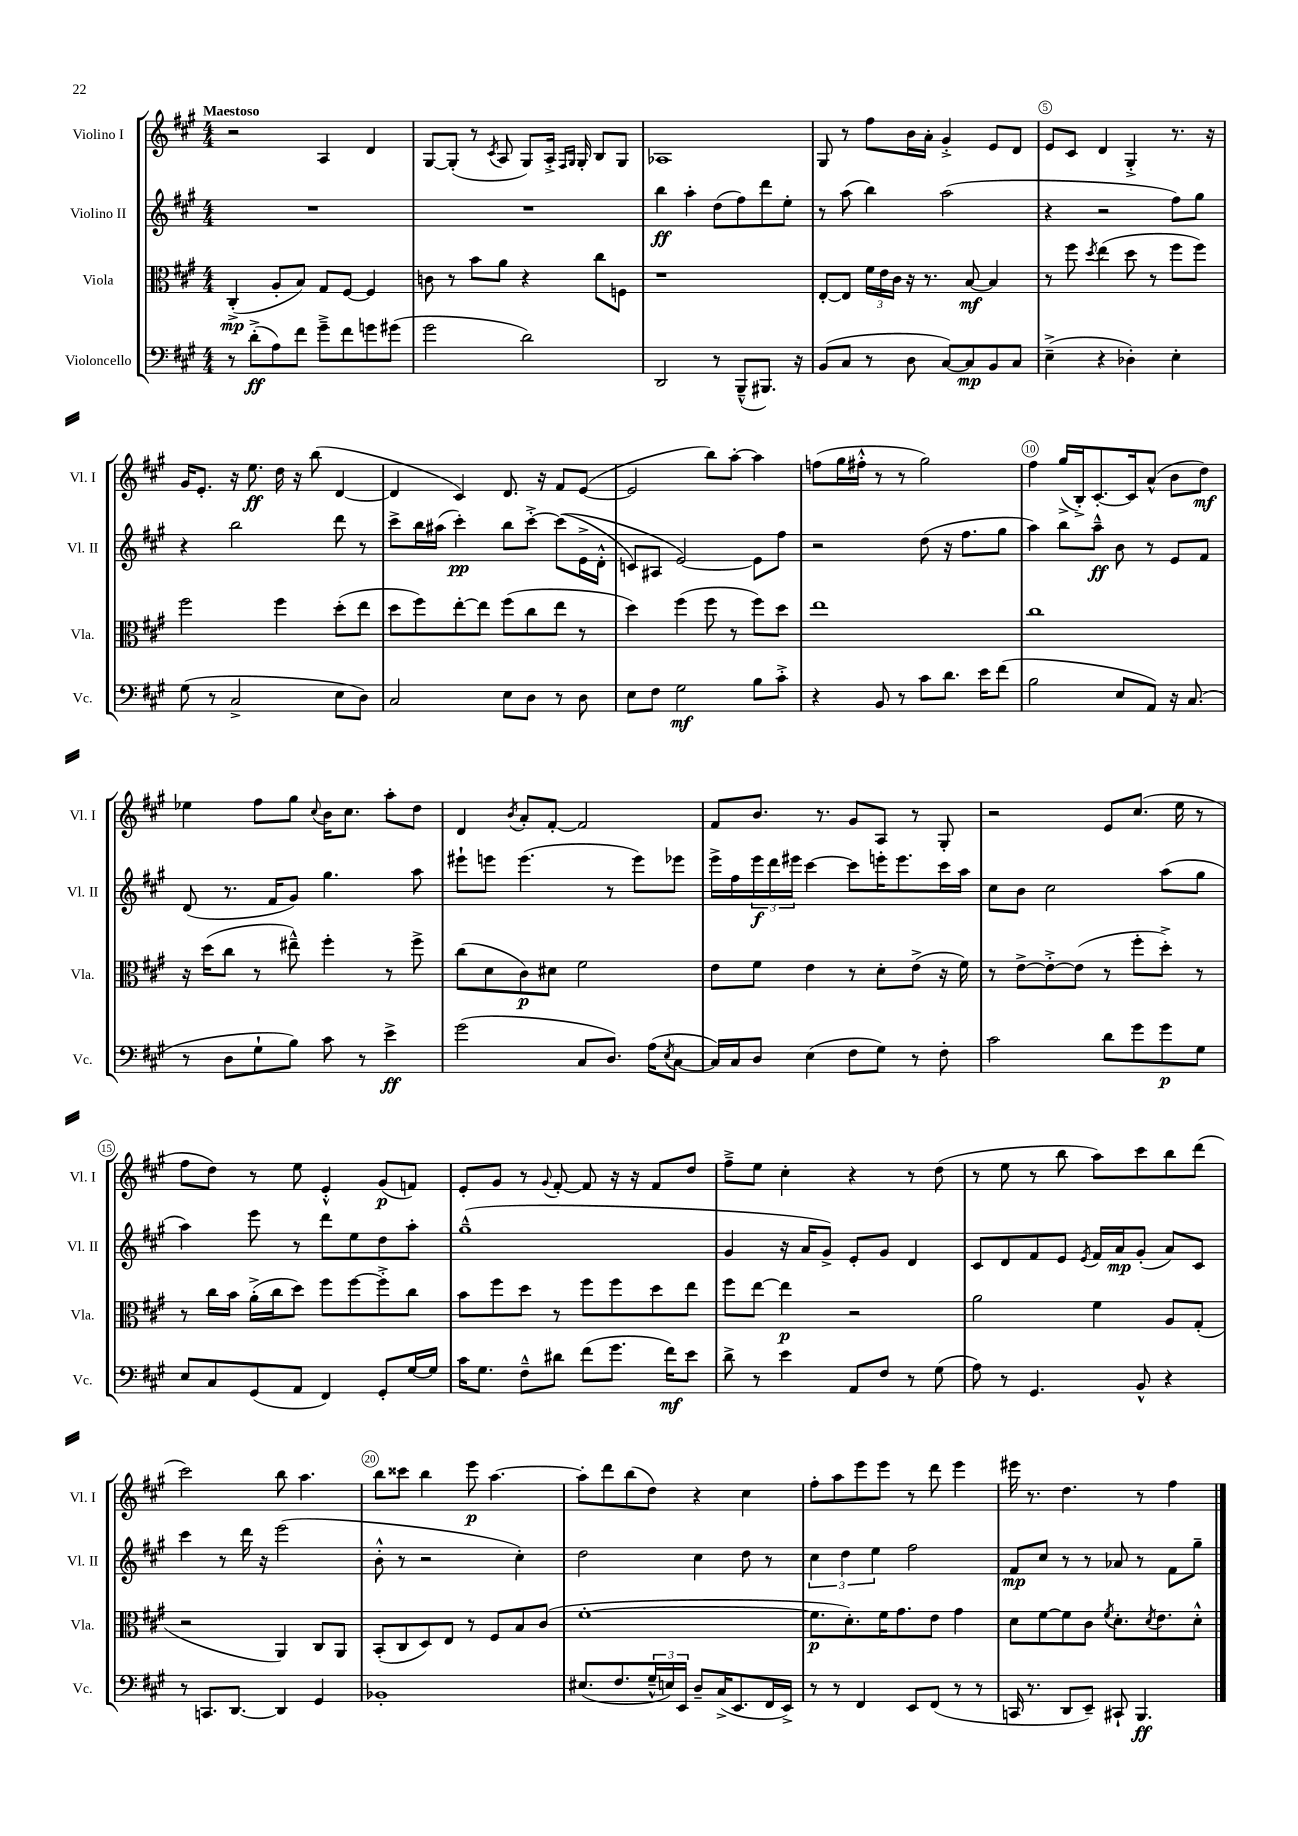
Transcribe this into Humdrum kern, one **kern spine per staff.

**kern	**dynam	**kern	**dynam	**kern	**dynam	**kern	**dynam
*part4	*part4	*part3	*part3	*part2	*part2	*part1	*part1
*staff4	*staff4	*staff3	*staff3	*staff2	*staff2	*staff1	*staff1
*I"Violoncello	*	*I"Viola	*	*I"Violino II	*	*I"Violino I	*
*I'Vc.	*	*I'Vla.	*	*I'Vl. II	*	*I'Vl. I	*
*clefF4	*	*clefC3	*	*clefG2	*	*clefG2	*
*k[f#c#g#]	*	*k[f#c#g#]	*	*k[f#c#g#]	*	*k[f#c#g#]	*
*M4/4	*	*M4/4	*	*M4/4	*	*M4/4	*
=1	=1	=1	=1	=1	=1	=1	=1
!	!	!	!	!	!	!LO:TX:a:B:t=Maestoso	!
8r	.	(4C#'^/	mp	1r	.	2r	.
(8d'^\L	ff	.	.	.	.	.	.
8A\)	.	8A'/L	.	.	.	.	.
8f#\J	.	8B/J)	.	.	.	.	.
8g#~^\L	.	8G#/L	.	.	.	4A/	.
8f#\	.	[8F#/J	.	.	.	.	.
8gn\	.	4F#/]	.	.	.	4d/	.
(8g#X\J	.	.	.	.	.	.	.
=2	=2	=2	=2	=2	=2	=2	=2
2g#\	.	8cn\	.	1r	.	[8G#/L	.
.	.	8r	.	.	.	(8G#'/J]	.
.	.	8b\L	.	.	.	8r	.
.	.	.	.	.	.	8qc#/	.
.	.	8a\J	.	.	.	8A/	.
2d\)	.	4r	.	.	.	8G#/L)	.
.	.	.	.	.	.	16A'^/Jk	.
.	.	.	.	.	.	16qqF#/LL	.
.	.	.	.	.	.	16qqG#/JJ	.
.	.	.	.	.	.	16G#'/	.
.	.	8cc#\L	.	.	.	8B/L	.
.	.	8Fn\J	.	.	.	8G#/J	.
=3	=3	=3	=3	=3	=3	=3	=3
2DD/	.	1r	.	4bb\	ff	1A-X	.
.	.	.	.	4aa'\	.	.	.
8r	.	.	.	(8dd\L	.	.	.
(8BBB~^^/L	.	.	.	8ff#\)	.	.	.
8.BBB#X/J)	.	.	.	8ddd\	.	.	.
.	.	.	.	8ee'\J	.	.	.
16r	.	.	.	.	.	.	.
=4	=4	=4	=4	=4	=4	=4	=4
(8BB/L	.	[8E'/L	.	8r	.	8G#/	.
8C#/J	.	8E/J]	.	(8aa\	.	8r	.
8r	.	24f#\LL	.	4bb\)	.	8ff#\L	.
.	.	24e\	.	.	.	.	.
.	.	24c#\JJ	.	.	.	.	.
8D\	.	16r	.	.	.	16b\L	.
.	.	8.r	.	.	.	16a'\JJ	.
[8C#/L)	.	.	.	(2aa\	.	4g#'^/	.
8C#/]	mp	[8B/	mf	.	.	.	.
8BB/	.	4B/]	.	.	.	8e/L	.
8C#/J	.	.	.	.	.	8d/J	.
=5	=5	=5	=5	=5	=5	=5	=5
(4E~^\	.	8r	.	4r	.	8e/L	.
.	.	8ff#\	.	.	.	8c#/J	.
.	.	8qdd/	.	.	.	.	.
4r	.	(4ee\	.	2r	.	4d/	.
4D-X'\)	.	8dd\	.	.	.	4G#'^/	.
.	.	8r	.	.	.	.	.
4E'\	.	8ff#\L	.	8ff#\L)	.	8.r	.
.	.	8ff#\J)	.	8gg#\J	.	.	.
.	.	.	.	.	.	16r	.
!!LO:LB:g=z
=6	=6	=6	=6	=6	=6	=6	=6
(8G#\	.	2ff#\	.	4r	.	16g#/KL	.
.	.	.	.	.	.	8.e'/J	.
8r	.	.	.	.	.	.	.
2C#^/	.	.	.	2bb\	.	16r	.
.	.	.	.	.	.	8.ee\	ff
.	.	4ff#\	.	.	.	16dd\	.
.	.	.	.	.	.	16r	.
.	.	.	.	.	.	(8bb\	.
8E\L	.	(8dd'\L	.	8ddd\	.	[4d/	.
8D\J)	.	8ee\J	.	8r	.	.	.
=7	=7	=7	=7	=7	=7	=7	=7
2C#/	.	8dd\L	.	8ccc#^\L	.	4d/]	.
.	.	8ff#\)	.	16bb\L	.	.	.
.	.	.	.	(16aa#X\JJ	.	.	.
.	.	[8ee'\	.	4ccc#'\)	pp	4c#/)	.
.	.	8ee\J]	.	.	.	.	.
8E\L	.	(8ff#\L	.	8bb\L	.	8.d/	.
8D\J	.	8cc#\	.	[8ccc#'^\J	.	.	.
.	.	.	.	.	.	16r	.
8r	.	8ee\J	.	((8ccc#\L]	.	8f#/L	.
8D\	.	8r	.	16e^\L	.	([8e/J	.
.	.	.	.	16d'^^\JJ	.	.	.
=8	=8	=8	=8	=8	=8	=8	=8
8E\L	.	4dd\)	.	8cn/L)	.	2e/]	.
8F#\J	.	.	.	8A#X/J	.	.	.
2G#\	mf	(4ff#\	.	[2e/)	.	.	.
.	.	8ff#\	.	.	.	8bb\L)	.
.	.	8r	.	.	.	[8aa'\J	.
8B\L	.	8ff#\L)	.	8e\L]	.	4aa\]	.
8c#'^\J	.	8dd\J	.	8ff#\J	.	.	.
=9	=9	=9	=9	=9	=9	=9	=9
4r	.	1ee	.	2r	.	(8ffn\L	.
.	.	.	.	.	.	16gg#\L	.
.	.	.	.	.	.	16ff#X'^^\JJ	.
8BB/	.	.	.	.	.	8r	.
8r	.	.	.	.	.	8r	.
8c#\L	.	.	.	(8dd\	.	2gg#\)	.
8.d\J	.	.	.	16r	.	.	.
.	.	.	.	8.ff#\L	.	.	.
16e\KL	.	.	.	.	.	.	.
(8f#\J	.	.	.	8gg#\J	.	.	.
=10	=10	=10	=10	=10	=10	=10	=10
2B\	.	1cc#	.	4aa\)	.	4ff#\	.
.	.	.	.	8bb\L	.	(16gg#^/LL	.
.	.	.	.	.	.	16B'^/J)	.
.	.	.	.	8aa~^^\J	ff	[8.c#'/	.
8E/L	.	.	.	8b\	.	.	.
.	.	.	.	.	.	16c#/k]	.
8AA/J)	.	.	.	8r	.	(8a^^/J	.
16r	.	.	.	8e/L	.	8b\L	.
(8.C#/	.	.	.	.	.	.	.
.	.	.	.	8f#/J	.	8dd\J)	mf
!!LO:LB:g=z
=11	=11	=11	=11	=11	=11	=11	=11
8r	.	16r	.	(8d/	.	4ee-X\	.
.	.	(16dd\KL	.	.	.	.	.
8D\L	.	8cc#\J	.	8.r	.	.	.
8G#`\	.	8r	.	.	.	8ff#\L	.
.	.	.	.	16f#/KL	.	.	.
8B\J)	.	8ee#X~^^\)	.	8g#/J)	.	8gg#\J	.
.	.	.	.	.	.	8qqcc#/	.
8c#\	.	4ff#'\	.	4.gg#\	.	16b\KL	.
.	.	.	.	.	.	8.cc#\J	.
8r	.	.	.	.	.	.	.
4e^\	ff	8r	.	.	.	8aa'\L	.
.	.	8ff#^\	.	8aa\	.	8dd\J	.
=12	=12	=12	=12	=12	=12	=12	=12
(2g#\	.	(8cc#\L	.	8eee#X`\L	.	4d/	.
.	.	8d\	.	8eeen\J	.	.	.
.	.	.	.	.	.	8qb/	.
.	.	8c#\)	p	(4.eee\	.	8a'/L	.
.	.	8d#X\J	.	.	.	[8f#'/J	.
8C#/L	.	2f#\	.	.	.	2f#/]	.
8.D/J)	.	.	.	8r	.	.	.
.	.	.	.	8eee\L)	.	.	.
(16A\KL	.	.	.	.	.	.	.
8qE/	.	.	.	.	.	.	.
[8C#\J	.	.	.	8eee-X\J	.	.	.
=13	=13	=13	=13	=13	=13	=13	=13
16C#/LL])	.	8e\L	.	16eee^\LL	.	8f#/L	.
16C#/J	.	.	.	16ff#\	.	.	.
8D/J	.	8f#\J	.	24eee\	f	8.b/J	.
.	.	.	.	24ddd\	.	.	.
.	.	.	.	24eee#X\JJ	.	.	.
(4E\	.	4e\	.	[4ccc#\	.	.	.
.	.	.	.	.	.	8.r	.
8F#\L	.	8r	.	8ccc#\L]	.	8g#/L	.
8G#\J)	.	8d'\L	.	16eeen'\K	.	8A/J	.
.	.	.	.	8.eee\	.	.	.
8r	.	(8e^\J	.	.	.	8r	.
8F#'\	.	16r	.	16ccc#\L	.	8G#'/	.
.	.	16f#\)	.	16aa\JJ	.	.	.
=14	=14	=14	=14	=14	=14	=14	=14
2c#\	.	8r	.	8cc#\L	.	2r	.
.	.	[8e^\L	.	8b\J	.	.	.
.	.	8e'^\_	.	2cc#\	.	.	.
.	.	(8e\J]	.	.	.	.	.
8d\L	.	8r	.	.	.	8e/L	.
8g#\	.	8ff#'\L	.	.	.	(8.cc#/J	.
8g#\	p	8dd'^\J)	.	(8aa\L	.	.	.
.	.	.	.	.	.	16ee\	.
8G#\J	.	8r	.	8gg#\J	.	8r	.
!!LO:LB:g=z
=15	=15	=15	=15	=15	=15	=15	=15
8E/L	.	8r	.	4aa\)	.	8ff#\L	.
8C#/	.	16cc#\LL	.	.	.	8dd\J)	.
.	.	16b\JJ	.	.	.	.	.
(8GG#/	.	(16a'^\LL	.	8eee\	.	8r	.
.	.	16cc#\J	.	.	.	.	.
8AA/J	.	8dd\J)	.	8r	.	8ee\	.
4FF#/)	.	8ff#\L	.	8ddd\L	.	4e'^^/	.
.	.	[8ff#\	.	8ee\	.	.	.
8GG#'/L	.	8ff#'^\]	.	8dd\	.	(8g#/L	p
[16G#/L	.	8cc#\J	.	8aa'\J	.	8fn/J)	.
16G#/JJ]	.	.	.	.	.	.	.
=16	=16	=16	=16	=16	=16	=16	=16
16c#\KL	.	8b\L	.	(1gg#~^^	.	8e'/L	.
8.G#\J	.	.	.	.	.	.	.
.	.	8ff#\	.	.	.	8g#/J	.
8F#~^^\L	.	8dd\J	.	.	.	8r	.
.	.	.	.	.	.	8qqg#/	.
8d#X\J	.	8r	.	.	.	[8f#'/	.
(8f#\L	.	8ff#\L	.	.	.	8f#/]	.
8.g#\J	.	8ff#\	.	.	.	16r	.
.	.	.	.	.	.	16r	.
.	.	8dd\	.	.	.	8f#/L	.
16f#\KL)	mf	.	.	.	.	.	.
8e\J	.	8ee\J	.	.	.	8dd/J	.
=17	=17	=17	=17	=17	=17	=17	=17
8d^\	.	8ff#\L	.	4g#/	.	8ff#~^\L	.
8r	.	[8ee\J	.	.	.	8ee\J	.
4e\	.	4ee\]	p	16r	.	4cc#'\	.
.	.	.	.	16a/KL	.	.	.
.	.	.	.	8g#^/J)	.	.	.
8AA/L	.	2r	.	8e'/L	.	4r	.
8F#/J	.	.	.	8g#/J	.	.	.
8r	.	.	.	4d/	.	8r	.
(8G#\	.	.	.	.	.	(8dd\	.
=18	=18	=18	=18	=18	=18	=18	=18
8A\)	.	2a\	.	8c#/L	.	8r	.
8r	.	.	.	8d/	.	8ee\	.
4.GG#/	.	.	.	8f#/	.	8r	.
.	.	.	.	8e/J	.	8bb\	.
.	.	.	.	8qe/	.	.	.
.	.	4f#\	.	16f#/LL	.	8aa\L)	.
.	.	.	.	16a/J	mp	.	.
8BB^^/	.	.	.	(8g#'/J	.	8ccc#\	.
4r	.	8A/L	.	8a/L)	.	8bb\	.
.	.	(8G#'/J	.	8c#/J	.	(8ddd\J	.
!!LO:LB:g=z
=19	=19	=19	=19	=19	=19	=19	=19
8r	.	2r	.	4ccc#\	.	2ccc#\)	.
8.CCn/L	.	.	.	.	.	.	.
.	.	.	.	8r	.	.	.
[8.DD/J	.	.	.	.	.	.	.
.	.	.	.	16ddd\	.	.	.
.	.	.	.	16r	.	.	.
4DD/]	.	4AA/)	.	(2eee\	.	8bb\	.
.	.	.	.	.	.	4.aa\	.
4GG#/	.	8C#/L	.	.	.	.	.
.	.	8AA/J	.	.	.	.	.
=20	=20	=20	=20	=20	=20	=20	=20
1BB-X'	.	(8BB'/L	.	8b'^^\	.	8bb\L	.
.	.	8C#/	.	8r	.	8ccc##X\J	.
.	.	8D/)	.	2r	.	4bb\	.
.	.	8E/J	.	.	.	.	.
.	.	8r	.	.	.	8eee\	p
.	.	8F#/L	.	.	.	[4.aa\	.
.	.	8B/	.	4cc#'\)	.	.	.
.	.	(8c#/J	.	.	.	.	.
=21	=21	=21	=21	=21	=21	=21	=21
(8.E#X/L	.	[1f#'	.	2dd\	.	8aa'\L]	.
.	.	.	.	.	.	8ddd\	.
8.F#/	.	.	.	.	.	.	.
.	.	.	.	.	.	(8bb\	.
24G#~^^/L	.	.	.	.	.	8dd\J)	.
24En/)	.	.	.	.	.	.	.
24EE/JJ	.	.	.	.	.	.	.
8D~/L	.	.	.	4cc#\	.	4r	.
(16C#^/K	.	.	.	.	.	.	.
8.EE/	.	.	.	.	.	.	.
.	.	.	.	8dd\	.	4cc#\	.
16FF#/L	.	.	.	8r	.	.	.
16EE^/JJ)	.	.	.	.	.	.	.
=22	=22	=22	=22	=22	=22	=22	=22
8r	.	8.f#\L]	p	6cc#\	.	8ff#'\L	.
8r	.	.	.	.	.	8aa\	.
.	.	.	.	6dd\	.	.	.
.	.	8.d'\)	.	.	.	.	.
4FF#/	.	.	.	.	.	8eee\	.
.	.	.	.	6ee\	.	.	.
.	.	16f#\K	.	.	.	8eee\J	.
.	.	8.g#\	.	.	.	.	.
8EE/L	.	.	.	2ff#\	.	8r	.
(8FF#/J	.	8e\J	.	.	.	8ddd\	.
8r	.	4g#\	.	.	.	4eee\	.
8r	.	.	.	.	.	.	.
=23	=23	=23	=23	=23	=23	=23	=23
16CCn/	.	8d\L	.	8f#/L	mp	16eee#X\	.
8.r	.	.	.	.	.	8.r	.
.	.	[8f#\	.	8cc#/J	.	.	.
8DD/L	.	8f#\]	.	8r	.	4.dd\	.
8EE~/J)	.	8c#\J	.	8r	.	.	.
.	.	8qf#/	.	.	.	.	.
8CC#X`/	.	8.d'\L	.	8a-X/	.	.	.
4.BBB/	ff	.	.	8r	.	8r	.
.	.	8qd/	.	.	.	.	.
.	.	8.e\	.	.	.	.	.
.	.	.	.	8f#\L	.	4ff#\	.
.	.	8d'^^\J	.	8gg#~\J	.	.	.
==	==	==	==	==	==	==	==
*-	*-	*-	*-	*-	*-	*-	*-
